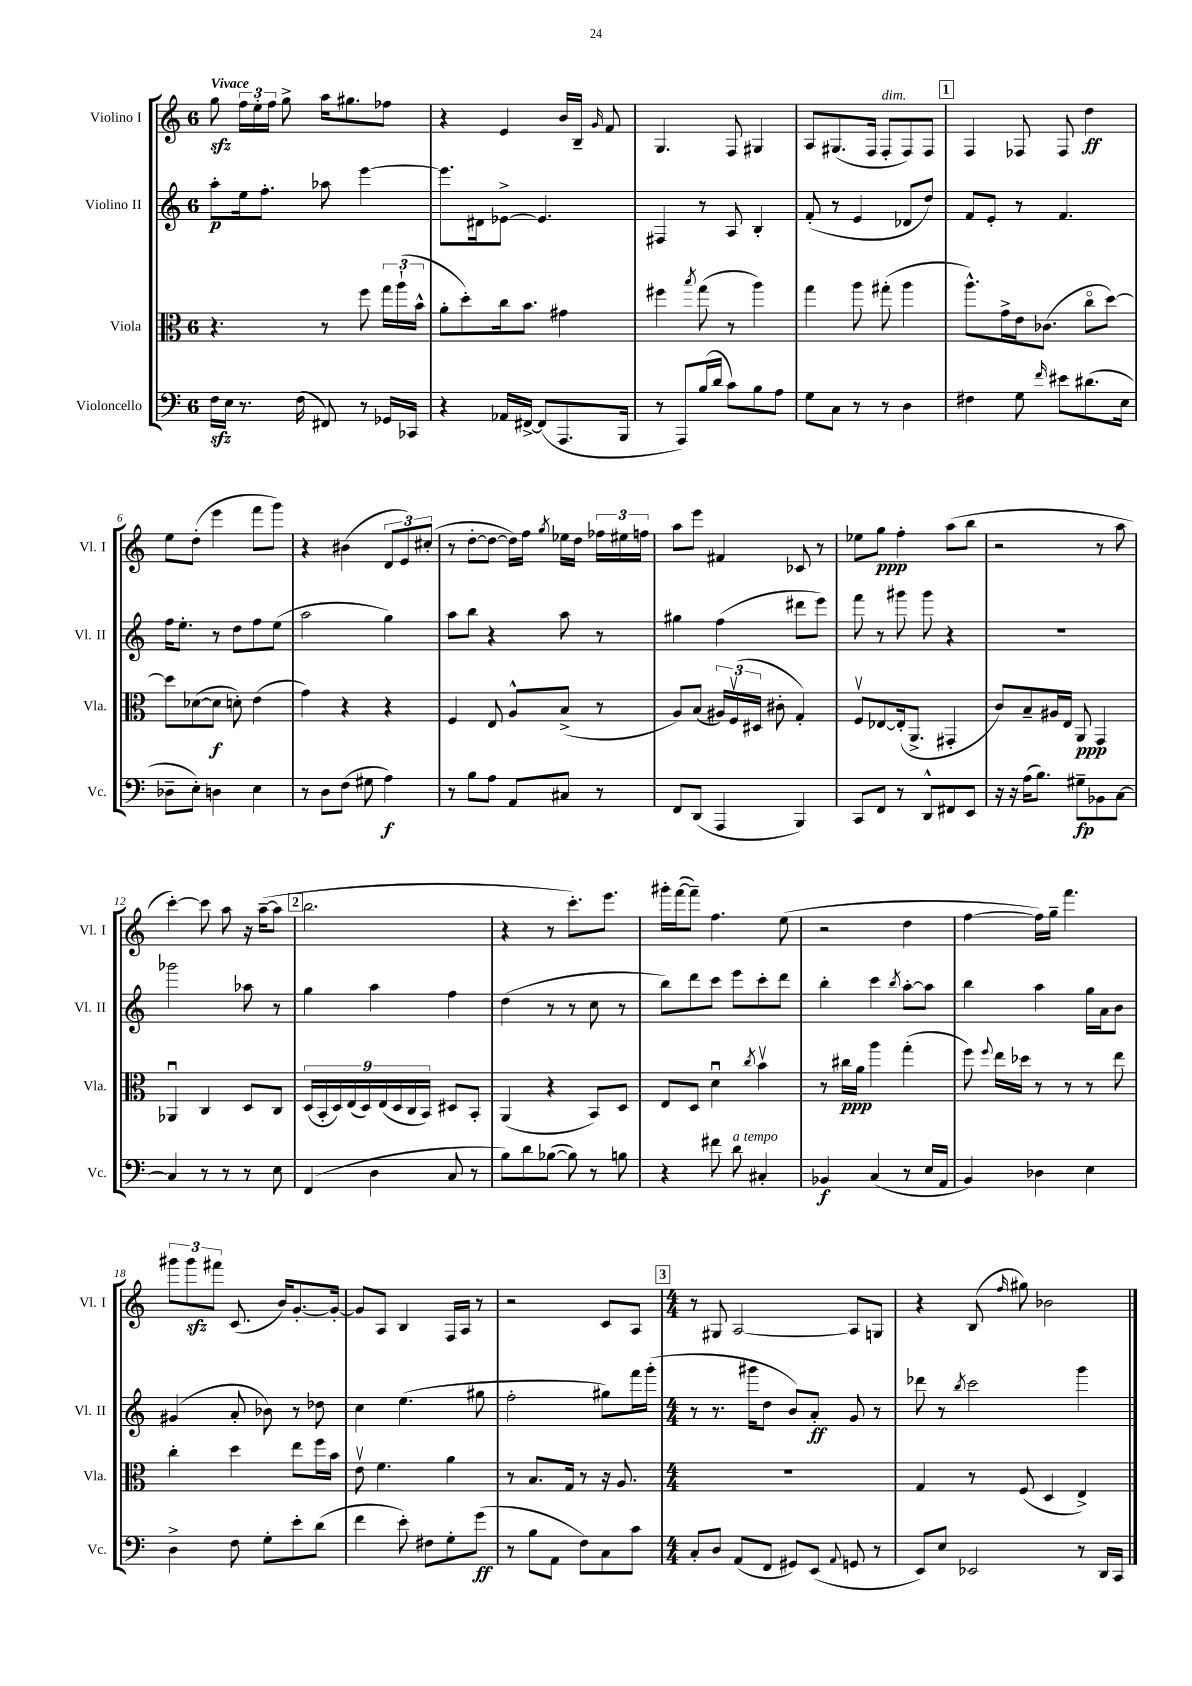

**kern	**kern	**kern	**kern
*staff4	*staff3	*staff2	*staff1
*clefF4	*clefC3	*clefG2	*clefG2
*k[]	*k[]	*k[]	*k[]
*M6/8	*M6/8	*M6/8	*M6/8
16F\LL	4.r	8aa'\L	8gg\
16E\JJ	.	.	.
8.r	.	16ee\k	24ff\LL
.	.	.	24ee'\
.	.	8.ff'\J	.
.	.	.	24ff\JJ
.	.	.	8gg^\
(16F\	.	.	.
8FF#/)	8r	8aa-\	16aa\LK
.	.	.	8.gg#\
8r	8ff\	[4eee\	.
16GG-/LL	24gg\LL	.	8ff-\J
.	(24aa`\	.	.
16CC-/JJ	.	.	.
.	24b^^\JJ	.	.
=	=	=	=
4r	8a'\L	8.eee\]L	4r
.	8dd'\)	.	.
.	.	16d#\k	.
16AA-/LL	16cc\k	[8e-^\J	4e/
[16FF#^/JJ	8.b\J	.	.
(8FF#/]L	.	4.e-/]	.
8.AAA/	4g#\	.	16b/LL
.	.	.	16B~/JJ
.	.	.	16qqg/
.	.	.	8f/
16BBB/Jk	.	.	.
=	=	=	=
8r	4ff#\	4F#/	4.G/
8AAA/L)	.	.	.
.	8qbb/	.	.
(16B/L	(8gg\	8r	.
16d/JJ	.	.	.
8c\L)	8r	8A/	8F/
8B\	4aa\)	4B'/	4G#/
8A\J	.	.	.
=	=	=	=
8G\L	4gg\	(8f'/	8A/L
8C\J	.	8r	(8.G#/
8r	8aa\	4e/	.
.	.	.	16F/Jk
8r	(8gg#'\	.	8F'/L
4D\	4aa\	8d-/L	8F/)
.	.	8dd/J)	8F/J
=	=	=	=
4F#\	8.aa^^\L)	8f/L	4F/
.	.	8e'/J	.
.	16g^\L	.	.
8G\	16e\J	8r	8F-/
.	(8.c-\J	.	.
16qqf/	.	.	.
8e#\L	.	4.f/	8F-/
(8.d#\	8cco\L	.	4dd\
.	[8dd\J)	.	.
16E\Jk	.	.	.
=	=	=	=
8D-~\L	8dd\]L	16ff\LK	8ee\L
.	.	8.ee'\J	.
8E'\J)	([8d-\	.	(8dd'\J
4D\	8d-\]J	8r	4eee\
.	8d'\)	8dd\L	.
4E\	(4e\	8ff\	8fff\L
.	.	(8ee\J	8ggg\J)
=	=	=	=
8r	4g\)	2aa\	4r
8D\L	.	.	.
(8F\J	4r	.	(4b#\
8G#\	.	.	.
4A\)	4r	4gg\)	12d/L
.	.	.	12e/)
.	.	.	(12cc#'/J
=	=	=	=
8r	4F/	8aa\L	8r
8B\L	.	8bb\J	[8dd'\L
8A\J	8E/	4r	8dd\_J
8AA/L	8A^^/L	.	16dd\]LL)
.	.	.	16ff\JJ
.	.	.	8qgg/
8C#/J	(8B^/J	8aa\	16ee-\LL
.	.	.	16dd\JJ
8r	8r	8r	24ff-\LL
.	.	.	24ee#\
.	.	.	24ff\JJ
=	=	=	=
8FF/L	8A/L)	4gg#\	8aa\L
(8DD/J	(8B/J	.	8eee\J
4AAA/	24A#/LL)	(4ff\	4f#/
.	(24Fv/	.	.
.	24D#/JJ	.	.
.	8c#'\	.	.
4BBB/)	4G'/)	8ddd#\L	8c-/
.	.	8eee\J)	8r
=	=	=	=
8CC/L	8Fv/L	8fff\	8ee-\L
8FF/J	[8E-/	8r	8gg\J
8r	(16E-'/]k	8ggg#\	4ff'\
.	8.AA^/J	.	.
8DD^^/L	.	8ggg#\	.
8FF#/	4GG#'/	4r	(8aa\L
8EE/J	.	.	8bb\J
=	=	=	=
16r	8c/L)	2.r	2r
16r	.	.	.
(16A\LK	8B~/	.	.
8.B\J)	.	.	.
.	16A#/L	.	.
.	16E/JJ	.	.
8G#~\L	8AA/	.	.
8BB-\	4GG/	.	8r
[8C\J	.	.	8aa\
=	=	=	=
4C/]	4AA-u/	2ggg-\	[4ccc'\)
8r	4C/	.	8ccc\]
8r	.	.	8aa\
8r	8D/L	8aa-\	16r
.	.	.	([16aa~\LK
8E\	8C/J	8r	8aa\]J
=	=	=	=
(4FF/	(18D/LL	4gg\	2.bb\
.	18BB'/	.	.
.	18D/)	.	.
.	(18E/	.	.
.	18D/)	.	.
4D\	.	4aa\	.
.	(18E/	.	.
.	18D/	.	.
.	18C/	.	.
.	18BB/JJ)	.	.
8C/	8D#/L	4ff\	.
8r	8BB'/J	.	.
=	=	=	=
8B\L)	(4AA/	(4dd\	4r
8d\	.	.	.
([8B-\J	4r	8r	8r
8B-\])	.	8r	8.ccc'\L)
8r	8BB/L)	8cc\	.
.	.	.	8.eee\J
8B\	8D/J	8r	.
=	=	=	=
4r	8E/L	8bb\L)	16ggg#'\LL
.	.	.	([16fff\J
.	8D/J	8ddd\	8fff~\]J)
8f#\	4du\	8ccc\J	4.ff\
8d\	.	8eee\L	.
.	8qcc/	.	.
4C#'/	4bv\	8ccc'\	.
.	.	8ddd\J	(8ee\
=	=	=	=
4BB-/	8r	4bb'\	2r
.	16cc#\LL	.	.
.	16a\JJ	.	.
(4C/	4aa\	4ccc\	.
.	.	8qbb/	.
8r	(4gg'\	[8aa'\L	4dd\
16E/LL	.	8aa\]J	.
16AA/JJ	.	.	.
=	=	=	=
4BB/)	8ff\)	4bb\	[4ff\
.	8qqff/	.	.
.	16ee\LL	.	.
.	16dd-\JJ	.	.
4D-\	8r	4aa\	16ff\]LL)
.	.	.	16gg~\JJ
.	8r	.	4.fff\
4E\	8r	16gg\LL	.
.	.	16a\J	.
.	8ee\	8b\J	.
=	=	=	=
4D^\	4cc'\	(4g#/	12ggg#\L
.	.	.	12ggg#\
.	.	.	12fff#\J
8F\	4dd\	8a'/	(8.c/
8G'\L	.	8b-\)	.
.	.	.	16b/LK)
8e'\	8ee\L	8r	[8.g'/
(8d\J	16ff\L	8dd-\	.
.	16b\JJ	.	16g'/_Jk
=	=	=	=
4f\	8ev\	4cc\	8g/]L
.	4.f\	.	8A/J
8e'\)	.	(4.ee\	4B/
8F#\L	.	.	.
8G'\	4a\	.	16F/LL
.	.	.	16A/JJ
(8g\J	.	8gg#\	8r
=	=	=	=
8r	8r	2ff'\	2r
8B\L	8.B/L	.	.
8AA\J	.	.	.
.	16G/Jk	.	.
8F\L)	8r	.	.
8C\	16r	8gg#\L)	8c/L
.	8.A/	.	.
8c\J	.	16fff\L	8A/J
.	.	(16ggg'\JJ	.
=	=	=	=
*M4/4	*M4/4	*M4/4	*M4/4
8C'/L	1r	8r	8r
8D/J	.	8.r	8G#/
(8AA/L	.	.	[2A/
.	.	16ggg#\LK	.
8FF/J	.	8dd\J	.
8GG#/L)	.	8b/L)	.
(8EE/J	.	8a'/J	.
8qqAA/	.	.	.
8GG/	.	8g/	8A/]L
8r	.	8r	8G/J
=	=	=	=
8EE/L)	4G/	8ddd-\	4r
8E/J	.	8r	.
.	.	8qbb/	.
2EE-/	8r	2ccc\	(8B/
.	.	.	16qqff/
.	(8F/	.	8gg#\)
.	4D/	.	2b-\
8r	4E^/)	4ggg\	.
16DD/LL	.	.	.
16CC/JJ	.	.	.
==	==	==	==
*-	*-	*-	*-
